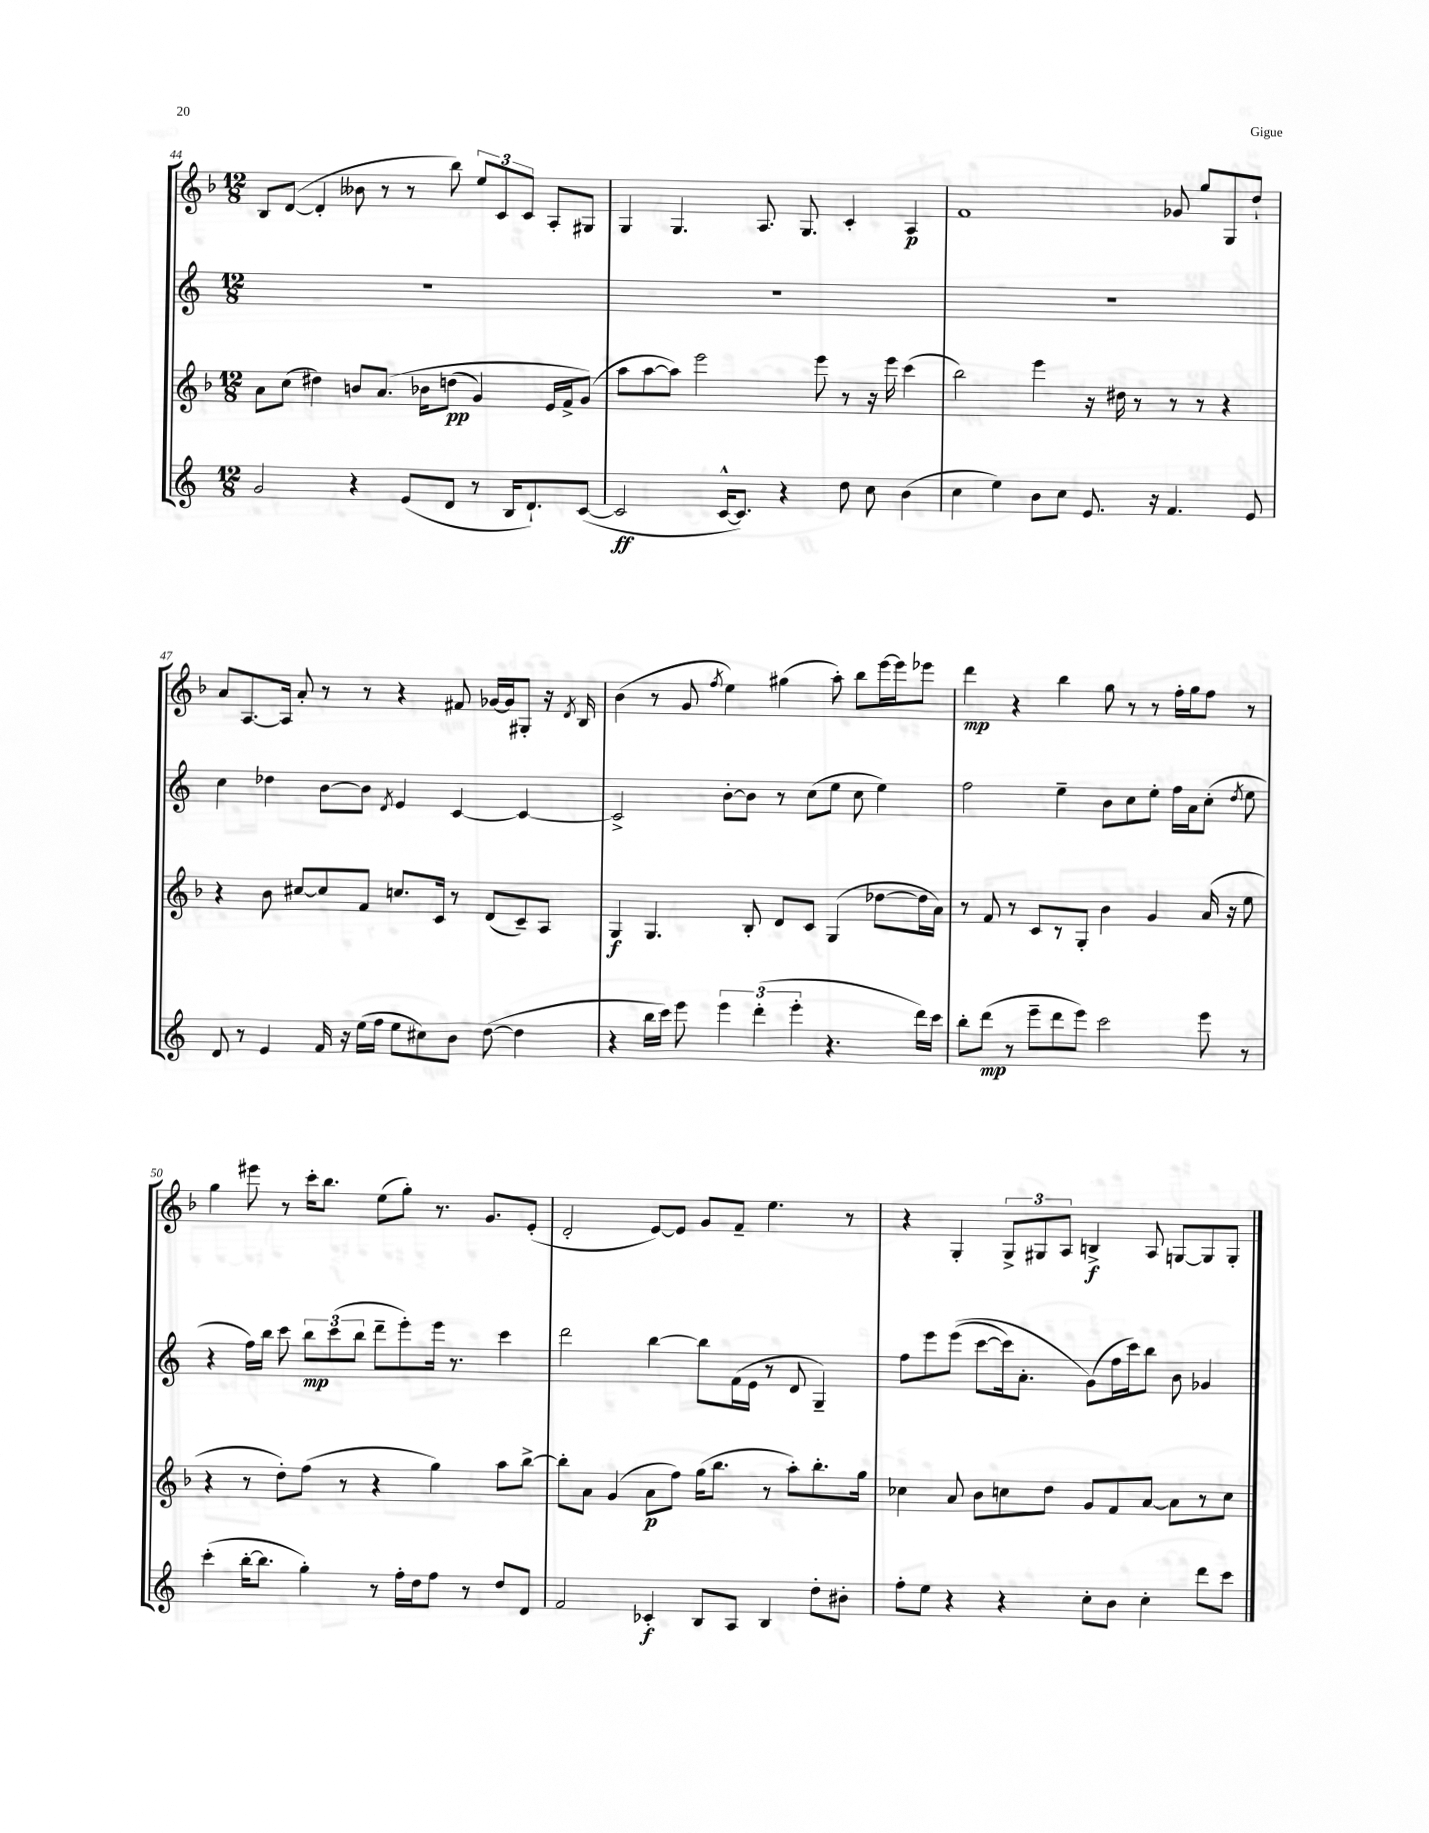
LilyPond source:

<<
\new StaffGroup <<
\new Staff = "s0" {
    \clef treble \key f \major \numericTimeSignature \time 12/8
    \autoBeamOff bes8[ d'8]~( d'4-. beses'8 r8 r8 bes''8) \tuplet 3/2 { e''8[ c'8 c'8] } a8[-. gis8] |
    g4 g4. a8. g8. c'4-. a4\p |
    f'1 ges'8 g''8[ g8 d''8]-! |
    a'8[ a8.~ a16] a'8-. r8 r8 r4 fis'8 ges'16[~ ges'16 gis8]-. r16 \acciaccatura { d'8 } bes16 |
    bes'4( r8 g'8 \acciaccatura { f''8 } e''4) gis''4( a''8-.) bes''8[ e'''16~ e'''16 ees'''8] |
    d'''4\mp r4 bes''4 g''8 r8 r8 f''16[-. g''16 f''8] r8 |
    g''4 eis'''8 r8 c'''16[-. bes''8.] e''8[( g''8]-.) r8. g'8.[ e'8]-.( |
    d'2-. e'8[~) e'8] g'8[ f'8]-- e''4. r8 |
    r4 g4-. \tuplet 3/2 { g8[-> gis8 a8] } b4->\f a8 g8[~ g8 g8]-. \bar "|." |
}
\new Staff = "s1" {
    \clef treble \key c \major \numericTimeSignature \time 12/8
    \autoBeamOff R1. |
    R1. |
    R1. |
    c''4 des''4 b'8[~ b'8] \acciaccatura { d'8 } e'4 c'4~ c'4~ |
    c'2-> b'8[~-. b'8] r8 c''8[( e''8] c''8 e''4) |
    f''2 e''4-- b'8[ c''8 e''8]-. f''16[ a'16 c''8]-.( \acciaccatura { d''8 } e''8 |
    r4 f''16[) b''16] c'''8 \tuplet 3/2 { b''8[\mp c'''8( b''8] } d'''8[-- e'''8-.) e'''16] r8. c'''4 |
    d'''2 b''4~ b''8[ f'16( e'16] r8 d'8 g4--) |
    f''8[ e'''8 e'''8](\( c'''8[~ c'''16) a'8.]-. g'8[(\) f''16 c'''16) b''8] b'8 ges'4 \bar "|." |
}
\new Staff = "s2" {
    \clef treble \key f \major \numericTimeSignature \time 12/8
    \autoBeamOff a'8[ c''8]( dis''4) b'8[ a'8.]\( bes'16[ d''8]\pp( g'4) e'16[ f'16-> g'8](\) |
    a''8[ a''8~ a''8]) e'''2 e'''8 r8 r16 e'''16 c'''4( |
    bes''2) e'''4 r16 dis''16 r8 r8 r8 r4 |
    r4 bes'8 cis''8[~ cis''8 f'8] c''8.[ c'16] r8 d'8[( c'8--) a8] |
    g4\f g4. bes8-. d'8[ c'8] g4( des''8[~ des''16 a'16]) |
    r8 f'8 r8 c'8[ r8 g8]-. bes'4 g'4 a'16( r16 e''8 |
    r4 r8 d''8[-.) f''8]( r8 r4 g''4) a''8[ bes''8]~-> |
    bes''8[-. a'8] g'4( a'8[\p f''8]) g''16[( bes''8.] r8 a''8[-.) bes''8.-. g''16] |
    ces''4 a'8 bes'8[ c''8 d''8] g'8[ f'8 a'8]~ a'8[ r8 c''8] \bar "|." |
}
\new Staff = "s3" {
    \clef treble \key c \major \numericTimeSignature \time 12/8
    \autoBeamOff g'2 r4 e'8[( d'8] r8 b16[ d'8.-!) c'8]~( |
    c'2\ff c'16[~-^ c'8.]) r4 d''8 c''8 b'4( |
    c''4 e''4) b'8[ c''8] e'8. r16 f'4. e'8 |
    d'8 r8 e'4 f'16 r16 e''16[( f''16] e''8[ cis''8) b'8] d''8~( d''4 |
    r4 b''16[ c'''16]) e'''8 \tuplet 3/2 { e'''4 d'''4-.( e'''4-. } r4. d'''16[) c'''16] |
    b''8[-. d'''8]\mp( r8 e'''8[-- d'''8 e'''8]) c'''2 e'''8 r8 |
    c'''4-.( b''16[~-. b''8.] g''4-.) r8 f''16[-. d''16 f''8] r8 d''8[ d'8] |
    f'2 ces'4-.\f b8[ a8] b4 d''8[-. bis'8]-. |
    f''8[-. e''8] r4 r4 c''8[-. b'8] c''4-. d'''8[ c'''8] \bar "|." |
}
>>
>>
\layout { \context { \Score currentBarNumber = #44 } }
